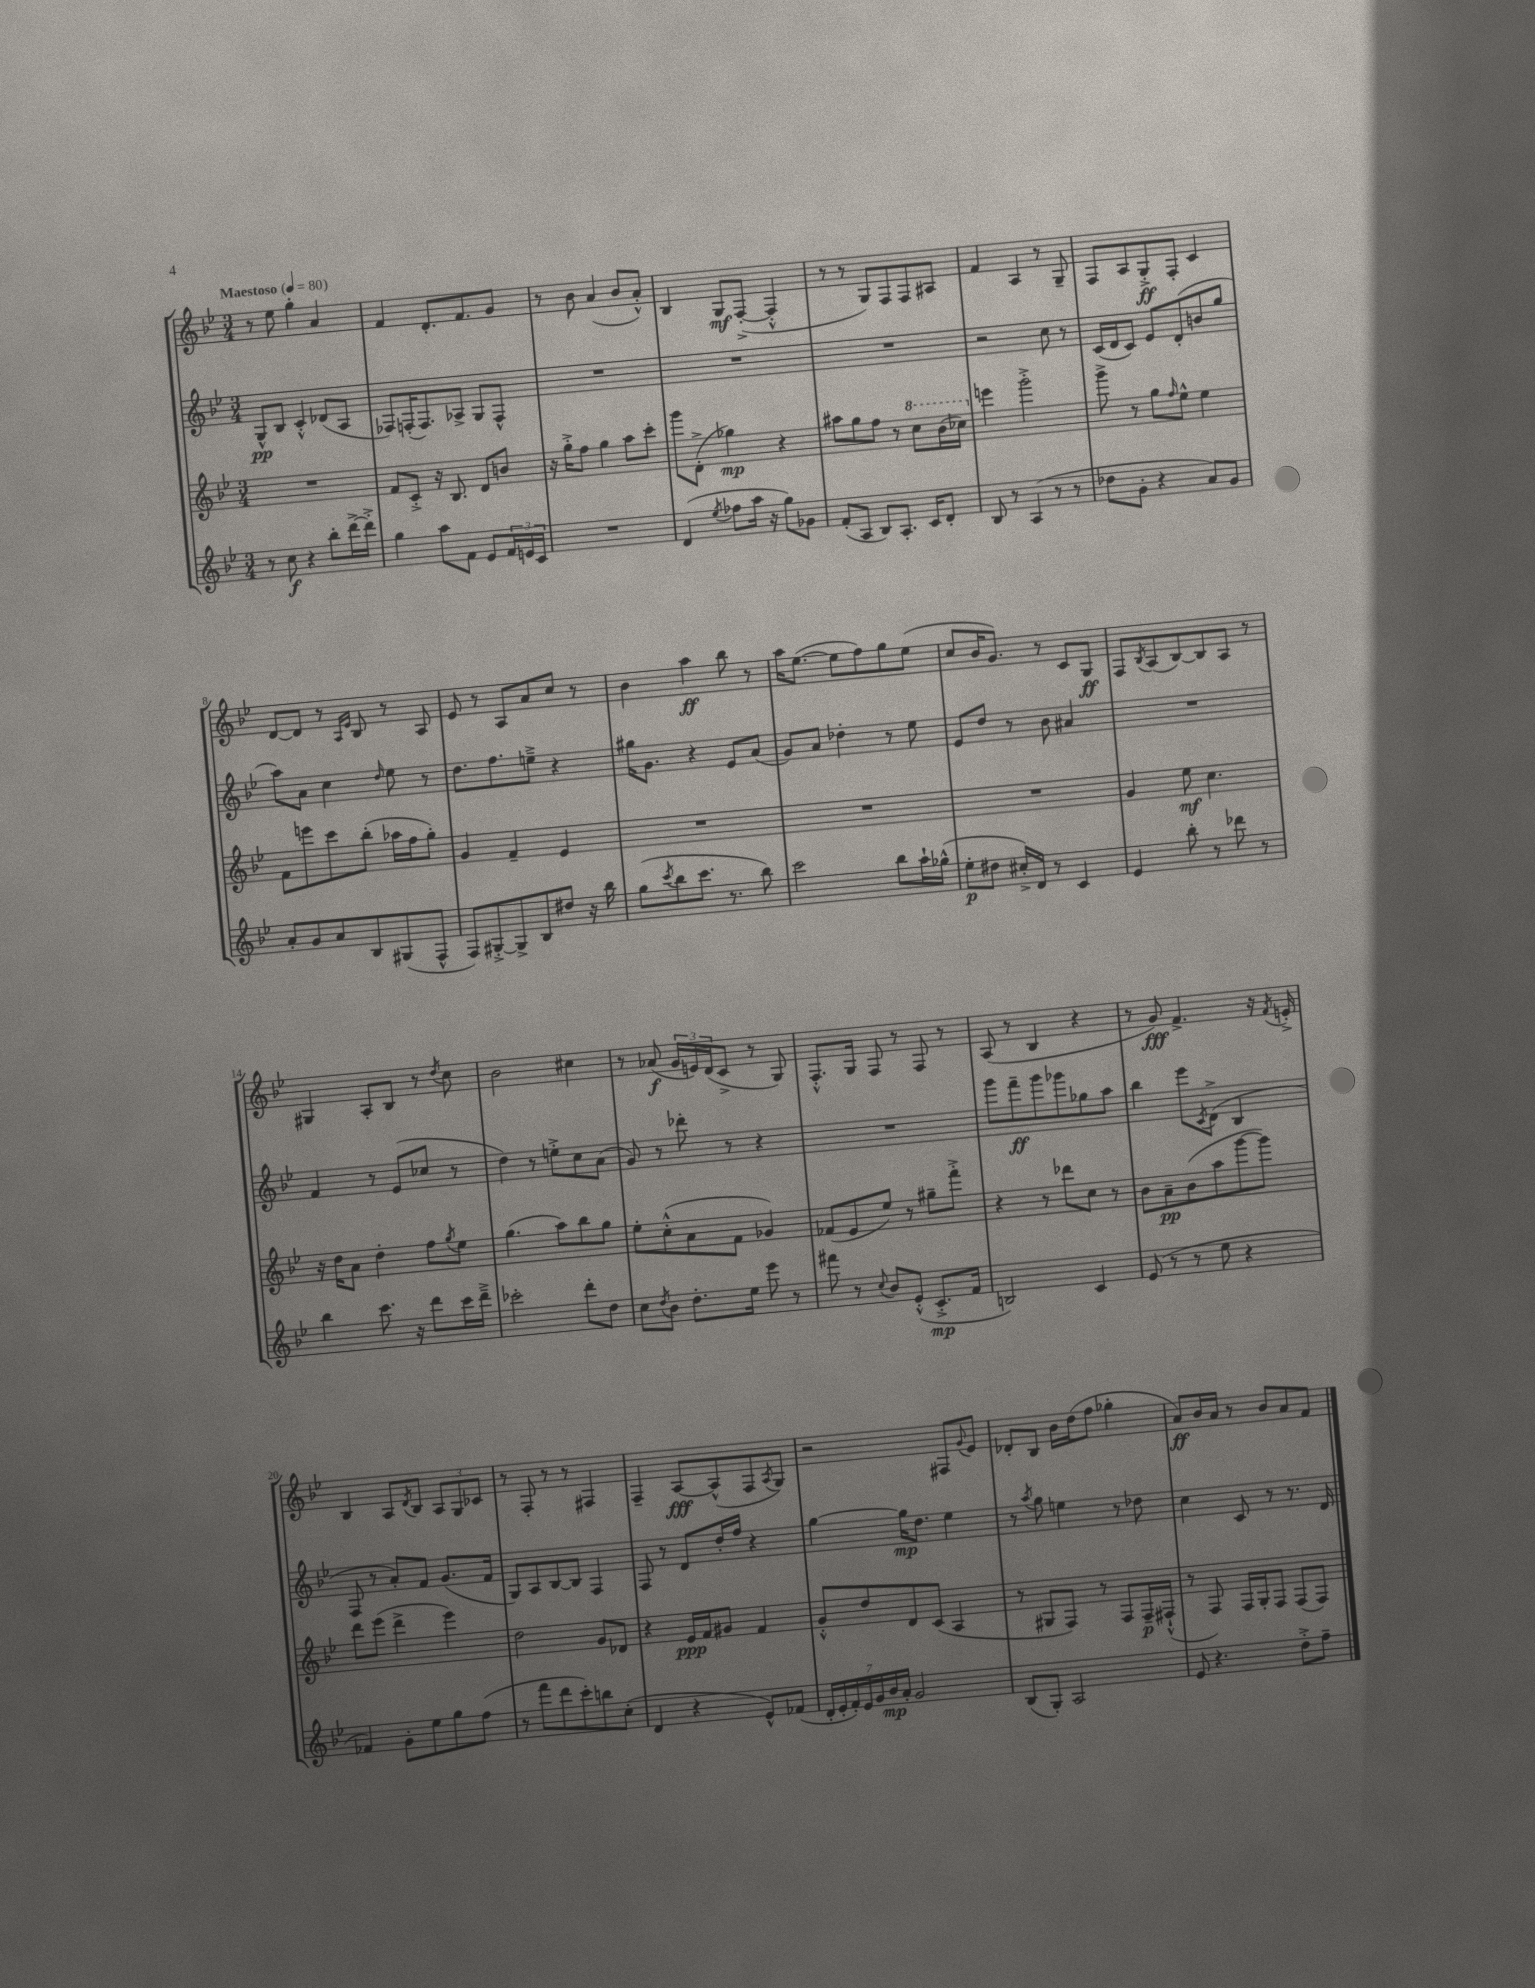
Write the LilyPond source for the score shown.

<<
\new StaffGroup <<
\new Staff = "s0" {
    \clef treble \key bes \major \numericTimeSignature \time 3/4 \tempo "Maestoso" 4 = 80
    r8 ees''8 g''4-. a'4 |
    f'4 d'8.-. f'8. g'8 |
    r8 bes'8 a'4( bes'8 a'8-.-^) |
    bes4 g8\mf f8~-.->( f4-.-^ |
    r8 r8 g8) f8 f8 ais8 |
    f'4 a4 r8 g8-- |
    f8 a8 g8-.->\ff f8-. c'4 |
    d'8~ d'8 r8 \grace { a16 ees'16 } bes8 r8 a8 |
    ees'8 r8 a8 a'8 c''8 r8 |
    bes'4 a''4\ff bes''8 r8 |
    a''16 ees''8.~( ees''8 f''8) g''8 ees''8( |
    c''8 bes'16 g'8.) r8 c'8 g8\ff |
    f8 \acciaccatura { bes8 } a8( bes8~) bes8 a8 r8 |
    gis4 a8-. bes8 r8 \acciaccatura { d''8 } c''8 |
    bes'2 cis''4 |
    r8 aes'8\f( \tuplet 3/2 { g'16 e'16) d'16( } c'8-> r8 g8) |
    f8.-.-^ g16 f8 r8 f8 r8 |
    a8( r8 bes4 r4 |
    r8 g'8\fff) f'4.-> r16 \acciaccatura { f'8 } e'16-.-> |
    bes4 a8 \acciaccatura { d'8 } bes8 \tuplet 3/2 { a8 g8 ces'8 } |
    r8 f8-. r8 r8 fis4 |
    f4-- a8~\fff a8-^( f8 \acciaccatura { a8 } g8) |
    r2 fis8 \appoggiatura { g'8 } ees'8 |
    des'8-. bes8 bes'16 d''16( f''8 ges''4-. |
    a'8\ff) bes'16 a'16 r8 bes'8 a'8 f'8 \bar "|." |
}
\new Staff = "s1" {
    \clef treble \key bes \major \numericTimeSignature \time 3/4
    g8-^\pp bes8 c'4-.-^ des'8( a8 |
    fes8) f16-.( f8.) aes8-> g8 f8-^ |
    R2. |
    R2. |
    R2. |
    r2 c''8 r8 |
    c'16( d'16 c'8) ees'8 d'8-.( b'8 g''8 |
    a''8) a'8 c''4 \grace { d''16 } ees''8 r8 |
    d''8. f''8. e''8---> r4 |
    gis''16 g'8. r4 ees'8 a'8( |
    g'8) a'8 des''4-. r8 ees''8 |
    ees'8 d''8 r8 bes'8 ais'4 |
    R2. |
    f'4 r8 ees'8( ces''8 r8 |
    d''4) r8 e''8-.-> c''8 a'8( |
    g'8) r8 des'''8-. r8 r4 |
    R2. |
    g'''8 f'''8--\ff g'''8 ges'''8 ges''8 a''8 |
    bes''4 ees'''8 \acciaccatura { c'8 } d'8->( bes4 |
    f8 r8 a'8-.) f'8 g'8.( f'16 |
    g8) a8 bes8~ bes8 f4 |
    f8 r8 d'8 d''16-. f''16 r4 |
    g''4~ g''16\mp d''8. ees''4 |
    r8 \acciaccatura { a''8 } g''8 e''4 r8 des''8 |
    c''4 c'8 r8 r8. d'16 \bar "|." |
}
\new Staff = "s2" {
    \clef treble \key bes \major \numericTimeSignature \time 3/4
    R2. |
    f'8 c'8-.-> r16 bes8. d'8 b'8 |
    r16 g''16-.-> f''8 g''4 a''8 c'''8-. |
    g'''8 d'8-.->( ges''4\mp) r4 |
    ais''8 g''8 f''8 r8 \ottava #1 c'''8 bes''16( ces'''16) \ottava #0 |
    e'''4 g'''2-.-> |
    g'''8-> r8 g''8 \grace { f''16 } ees''8-^ ees''4 |
    f'8 e'''8 c'''8 bes''8-.( aes''16 f''16 g''8-.) |
    g'4 f'4-- ees'4 |
    R2. |
    R2. |
    R2. |
    g'4 ees''8\mf c''4. |
    r16 d''16 a'8 d''4-. f''8 \acciaccatura { g''8 } ees''8 |
    g''4.( a''8) bes''8 g''8 |
    ees''8-. c''8-.-^( a'8 f'8 ges'4) |
    fes'8( ees'8 ees''8) r8 gis''8-- f'''8-.-> |
    r4 r8 des'''8 c''8 r8 |
    bes'8 a'8--\pp bes'8( a''8 g'''8~ g'''8) |
    d'''8 ees'''8( d'''4-> ees'''4) |
    d''2 g'8 des'8 |
    r4 ees'16\ppp f'16 gis'8 f'4 |
    g'8-.-^ d''8 d'8 c'8( a4 |
    r8 gis8 f8) r8 f8 f16--\p fis16-!-^( |
    r8 f8) f16 g16-. f8 f8( f8) \bar "|." |
}
\new Staff = "s3" {
    \clef treble \key bes \major \numericTimeSignature \time 3/4
    r8 c''8\f r4 bes''8-. d'''16~-> d'''16-.-> |
    g''4 a''8 f'8 ees'8 \tuplet 3/2 { f'16 e'16 c'16 } |
    R2. |
    d'4( \acciaccatura { ees''8 } fes''8 a''16 r16 g''8) ges'8 |
    f'8-.( a8 bes8) a8.-. c'16 d'8-. |
    bes8 r8 a4( r8 r8 |
    des''8 g'8-. r4 a'8) g'8 |
    a'8-. g'8 a'8 bes8 gis8( f8-^ |
    f8) gis8~-.-> gis8-> bes8 dis''8 r16 bes''16 |
    g''8( \acciaccatura { c'''8 } bes''8 c'''8. r8. bes''8) |
    c'''2 bes''8 a''16-! ges''16-^( |
    ees''8-.\p dis''8 cis''16-.->) d'16 r8 c'4 |
    ees'4 bes''8-. r8 des'''8 r8 |
    bes''4 c'''8. r16 d'''8 c'''16 d'''16---> |
    ces'''2-. d'''8-. d''8 |
    c''8 \acciaccatura { d''8 } bes'8 d''8.-. ees''16 ees'''8 r8 |
    fis'''8 r8 \appoggiatura { c''8 } bes'8 ees'8-.-^( c'8.-.->\mp f'16 |
    b2) c'4 |
    ees'8( r8 r8 ees''8 r4 |
    fes'4) g'8-. ees''8 g''8 f''8( |
    r8 f'''8 d'''8 c'''8-.) b''8 c''8-.( |
    d'4 r4 ees'8-^) fes'8( |
    \tuplet 7/4 { d'16-. ees'16-. f'16-.) ees'16 g'16 bes'16\mp a'16-. } g'2 |
    bes8( g8-.) a2 |
    ees'8 r4. d''8-.-> f''8-- \bar "|." |
}
>>
>>
